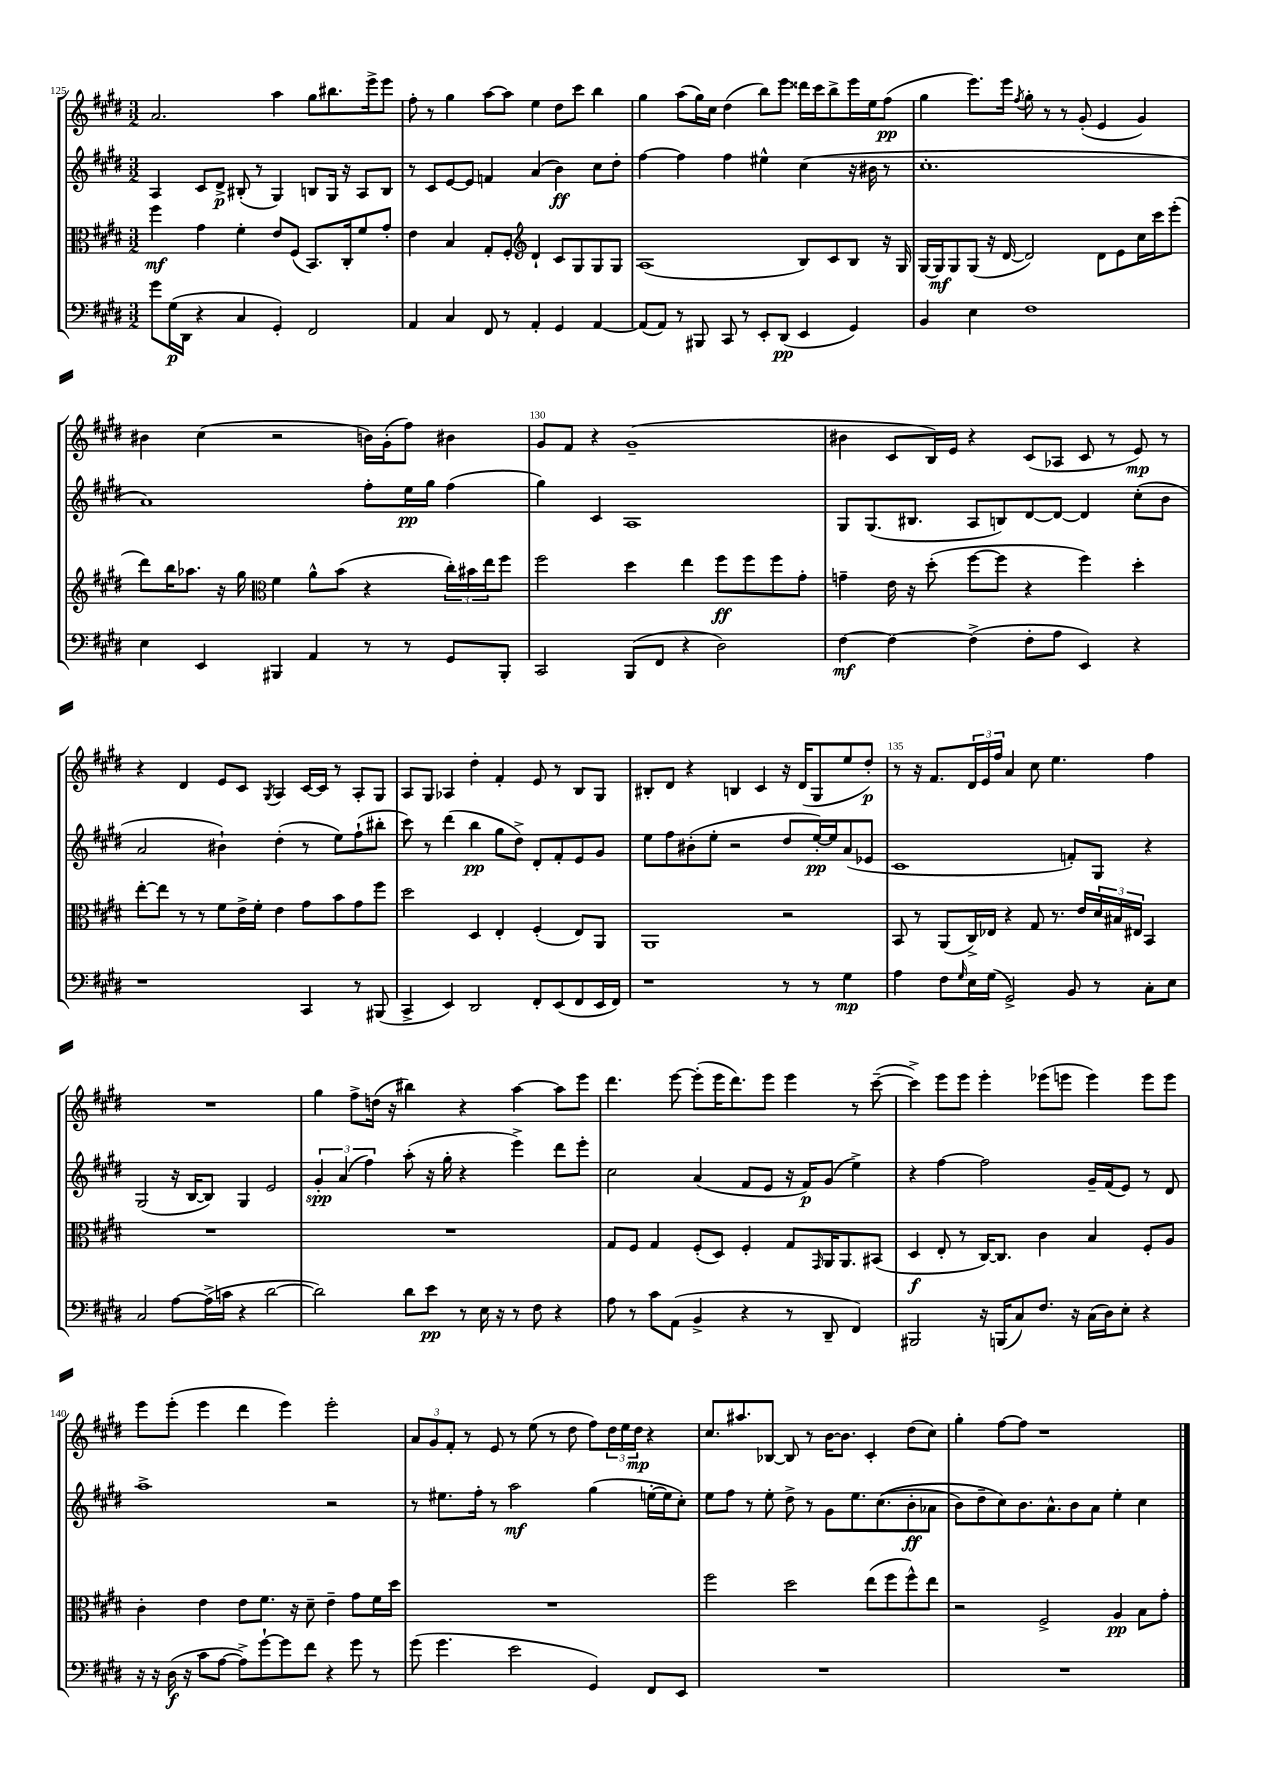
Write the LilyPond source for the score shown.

<<
\new StaffGroup <<
\new Staff = "s0" {
    \clef treble \key e \major \numericTimeSignature \time 3/2
    a'2. a''4 gis''8 bis''8. e'''16-> e'''8 |
    fis''8-. r8 gis''4 a''8~ a''8 e''4 dis''8 cis'''8 b''4 |
    gis''4 a''8( gis''16) cis''16 dis''4( b''8) e'''8 disis'''16 cis'''16 b''8-> e'''16 e''16 fis''8\pp( |
    gis''4 e'''8.) e'''16 \acciaccatura { fis''8 } gis''8-. r8 r8 gis'8-.( e'4 gis'4) |
    bis'4 cis''4( r2 b'16) gis'16-.( fis''8) bis'4 |
    gis'8 fis'8 r4 gis'1--( |
    bis'4 cis'8 b16) e'16 r4 cis'8( aes8 cis'8 r8 e'8\mp) r8 |
    r4 dis'4 e'8 cis'8 \acciaccatura { gis8 } a4 cis'16~ cis'16 r8 a8-. gis8 |
    a8 gis8 aes4 dis''4-. fis'4-. e'8 r8 b8 gis8 |
    bis8-. dis'8 r4 b4 cis'4 r16 dis'16( gis8 e''8 dis''8-.\p) |
    r8 r16 fis'8. \tuplet 3/2 { dis'16 e'16 fis''16 } a'4 cis''8 e''4. fis''4 |
    R1. |
    gis''4 fis''8-> d''16( r16 bis''4) r4 a''4~ a''8 e'''8 |
    dis'''4. e'''8~ e'''8-.( e'''16 dis'''8.) e'''8 e'''4 r8 cis'''8~--( |
    cis'''4->) e'''8 e'''8 e'''4-. ees'''8( e'''8 e'''4) e'''8 e'''8 |
    e'''8 e'''8-.( e'''4 dis'''4 e'''4) e'''2-. |
    \tuplet 3/2 { a'8 gis'8 fis'8-. } r8 e'8 r8 e''8( r8 dis''8 fis''8) \tuplet 3/2 { dis''16 e''16 dis''16\mp } r4 |
    cis''8. ais''8. bes8~ bes8 r8 b'16~ b'8. cis'4-. dis''8( cis''8) |
    gis''4-. fis''8~ fis''8 r1 \bar "|." |
}
\new Staff = "s1" {
    \clef treble \key e \major \numericTimeSignature \time 3/2
    a4 cis'8 dis'8->\p bis8-.( r8 gis4) b8 gis16 r16 a8 b8 |
    r8 cis'8 e'8~ e'8 f'4 a'4( b'4\ff) cis''8 dis''8-. |
    fis''4~ fis''4 fis''4 eis''4-^ cis''4( r16 bis'16 r8 |
    cis''1.-. |
    a'1) fis''8-. e''16\pp gis''16 fis''4( |
    gis''4) cis'4 a1 |
    gis8 gis8.( bis8. a8 b8) dis'8~ dis'8~ dis'4 cis''8-.( b'8 |
    a'2 bis'4-!) dis''4-.( r8 e''8) fis''8-!( bis''8-. |
    cis'''8) r8 dis'''4( b''4\pp gis''8 dis''8->) dis'8-. fis'8-. e'8 gis'8 |
    e''8 fis''8 bis'8-.( e''8-. r2 dis''8 e''16~-.\pp) e''16 a'8( ees'8 |
    cis'1 f'8-.) gis8 r4 |
    gis2( r16 b16~ b8) gis4 e'2 |
    \tuplet 3/2 { gis'4-.\spp a'4( fis''4) } a''8-.( r16 gis''16-. r4 e'''4->) dis'''8 e'''8-. |
    cis''2 a'4( fis'8 e'8 r16 fis'16\p) gis'8( e''4->) |
    r4 fis''4~ fis''2 gis'16-- fis'16( e'8) r8 dis'8 |
    a''1-> r2 |
    r8 eis''8. fis''16-. r8 a''2\mf gis''4( e''16~-. e''16 cis''8-.) |
    e''8 fis''8 r8 e''8-. dis''8-> r8 gis'8 e''8. cis''8.(\( b'8-.\ff aes'8 |
    b'8) dis''8-- cis''8\) b'8. a'8.-^ b'8 a'8 e''4-. cis''4 \bar "|." |
}
\new Staff = "s2" {
    \clef alto \key e \major \numericTimeSignature \time 3/2
    fis''4\mf gis'4 fis'4-. e'8 fis8( b,8.) cis16-. fis'8 gis'8-. |
    e'4 b4 gis8-. fis8-. \clef treble dis'4-! cis'8 gis8 gis8 gis8 |
    a1( b8) cis'8 b8 r16 gis16 |
    gis16~ gis16\mf gis8 gis8( r16 dis'16~ dis'2) dis'8 e'8 cis''16 cis'''16 e'''8-.( |
    dis'''8) b''16 aes''8. r16 gis''16 \clef alto fis'4 a'8-^ b'8( r4 \tuplet 3/2 { cis''16-.) bis'16 e''16 } fis''8 |
    fis''2 dis''4 e''4 fis''8\ff fis''8 fis''8 gis'8-. |
    g'4-- e'16 r16 dis''8-.( fis''8~ fis''8 r4 fis''4) dis''4-. |
    e''8~-. e''8 r8 r8 fis'8 e'16-> fis'16-. e'4 gis'8 b'8 gis'8 fis''8 |
    dis''2 dis4 e4-. fis4-.( e8) a,8 |
    a,1 r2 |
    b,8 r8 a,8( cis16->) ees16 r4 gis8 r8. e'16 \tuplet 3/2 { dis'16 bis16 eis16 } b,4 |
    R1. |
    R1. |
    gis8 fis8 gis4 fis8-.( dis8) fis4-. gis8 \grace { gis,16 } a,16 a,8. bis,8( |
    dis4\f e8-. r8 cis16~) cis8. cis'4 b4 fis8-. a8 |
    cis'4-. e'4 e'8 fis'8. r16 dis'8-- e'4-- gis'8 fis'16 dis''16 |
    R1. |
    fis''2 dis''2 e''8( fis''8 fis''8-^) e''8 |
    r2 fis2-> a4\pp b8 gis'8-. \bar "|." |
}
\new Staff = "s3" {
    \clef bass \key e \major \numericTimeSignature \time 3/2
    gis'8 gis16\p( dis,16 r4 cis4 gis,4-.) fis,2 |
    a,4 cis4 fis,8 r8 a,4-. gis,4 a,4~ |
    a,8( a,8) r8 bis,,8 cis,8 r8 e,8-. dis,8\pp( e,4 gis,4) |
    b,4 e4 fis1 |
    e4 e,4 bis,,4 a,4 r8 r8 gis,8 bis,,8-. |
    cis,2 b,,8( fis,8 r4 dis2) |
    fis4~\mf fis4~ fis4->( fis8-. a8 e,4) r4 |
    r1 cis,4 r8 bis,,8( |
    cis,4-> e,4) dis,2 fis,8-. e,8( fis,8 e,16 fis,16) |
    r1 r8 r8 gis4\mp |
    a4 fis8 \grace { gis16 } e16 gis16( gis,2->) b,8 r8 cis8-. e8 |
    cis2 a8~ a16->( c'16 r4 dis'2~ |
    dis'2) dis'8 e'8\pp r8 e16 r16 r8 fis8 r4 |
    a8 r8 cis'8 a,8( b,4-> r4 r8 dis,8-- fis,4) |
    bis,,2 r16 b,,16( cis8) fis8. r16 cis16( dis16) e8-. r4 |
    r16 r16 dis16\f( r16 cis'8 a8~ a8->) gis'8~-! gis'8 fis'8 r4 gis'8 r8 |
    gis'8( gis'4. e'2 gis,4) fis,8 e,8 |
    R1. |
    R1. \bar "|." |
}
>>
>>
\layout { \context { \Score currentBarNumber = #125 \override BarNumber.break-visibility = ##(#f #t #t) barNumberVisibility = #(every-nth-bar-number-visible 5) } }
